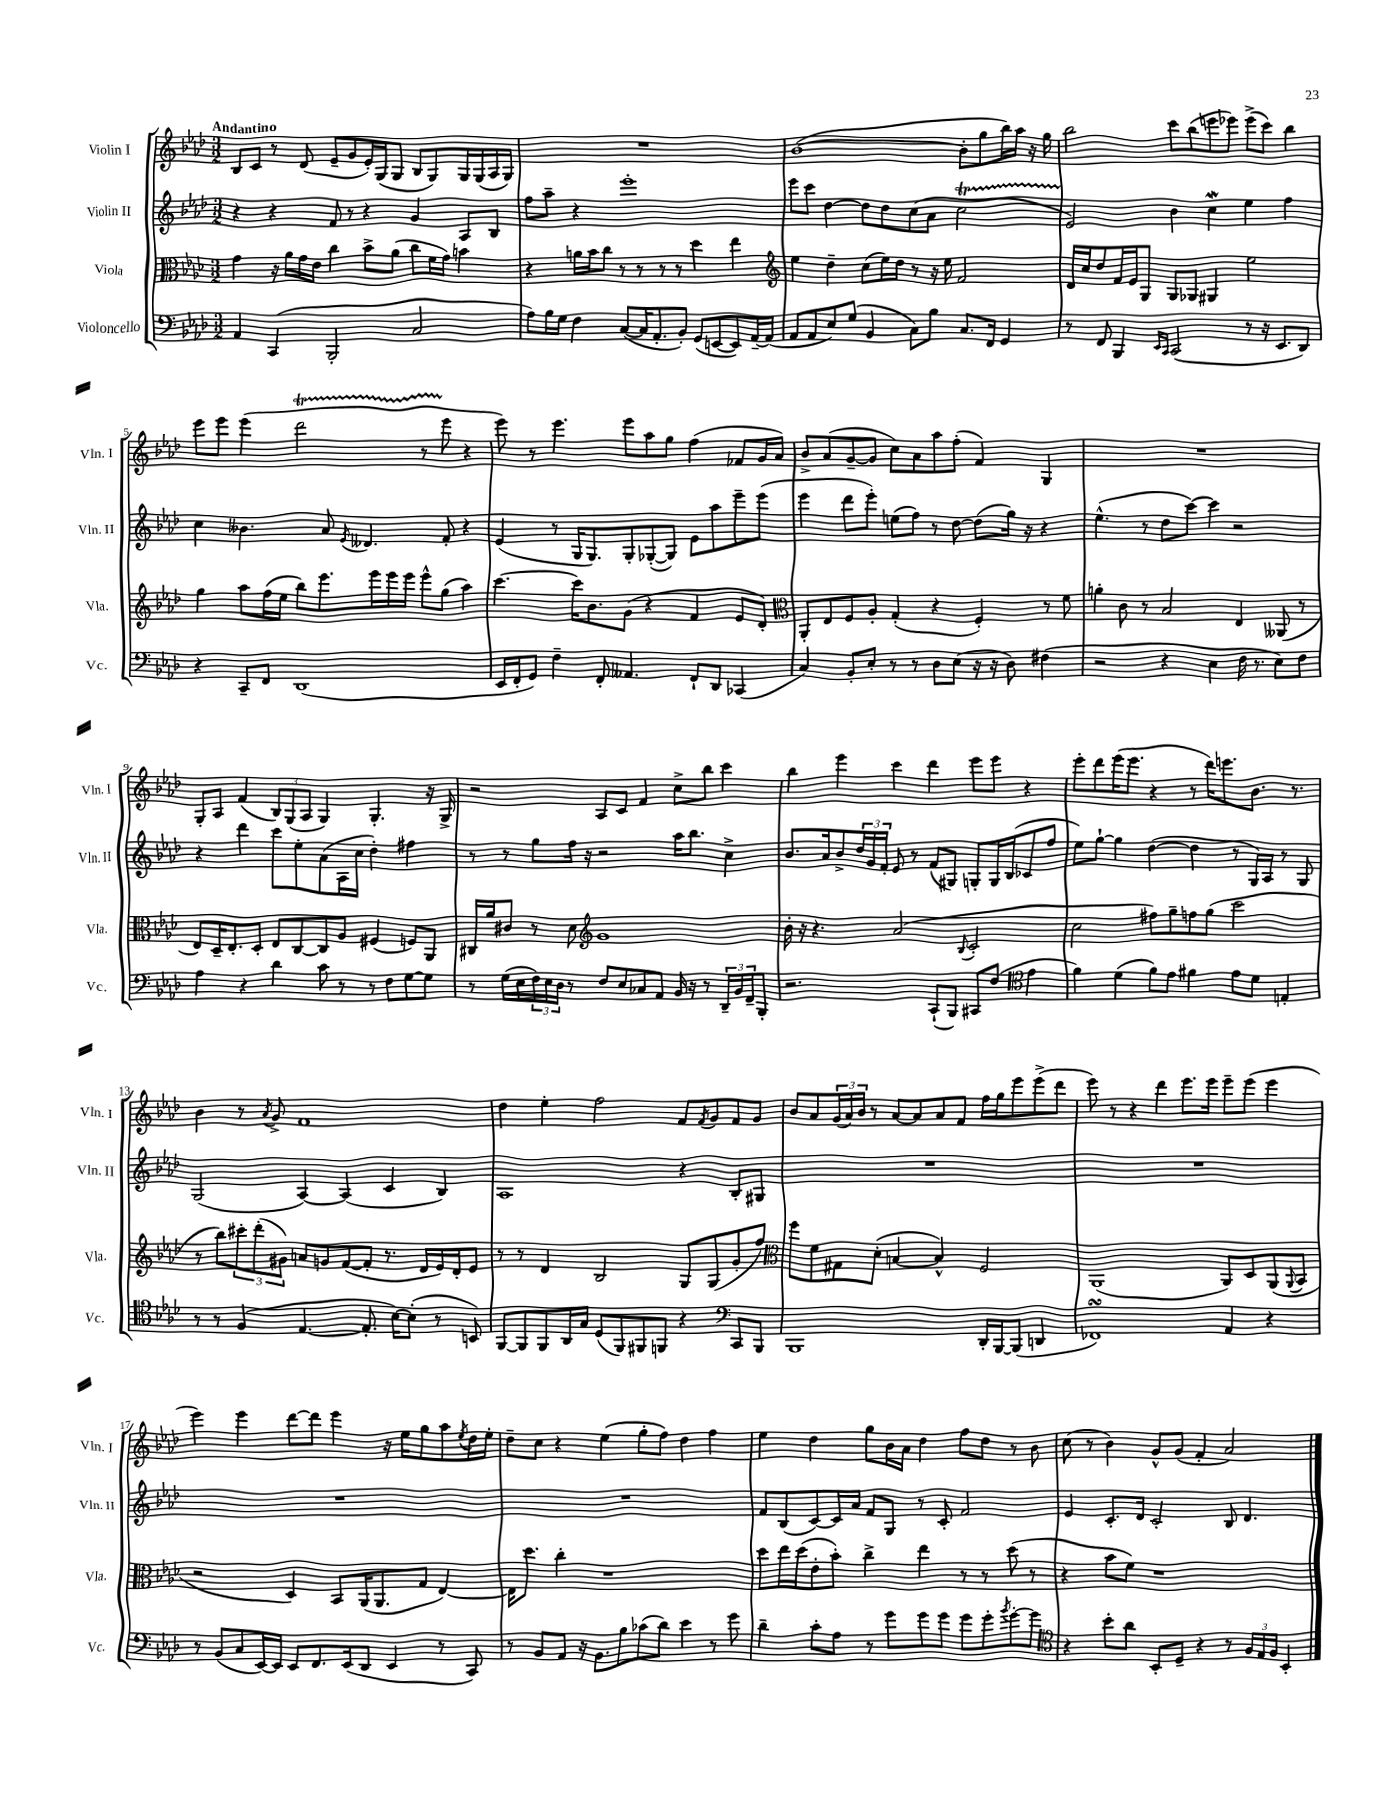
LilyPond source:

<<
\new StaffGroup <<
\new Staff = "s0" \with { instrumentName = "Violin I" shortInstrumentName = "Vln. I" } {
    \clef treble \key aes \major \numericTimeSignature \time 3/2 \tempo "Andantino"
    bes8 c'8 r8 des'8( ees'8-- g'8 ees'16-.) g16( g8 bes8 g8) g16 g16( aes16 g16) |
    R1. |
    bes'1~( bes'8-. g''8 bes''16) aes''16 r16 g''16 |
    bes''2 c'''8 bes''8( e'''8 ees'''8) ees'''8->( c'''8) bes''4 |
    ees'''8 ees'''8 ees'''4( des'''2\startTrillSpan r8 ees'''8\stopTrillSpan r4 |
    ees'''8) r8 ees'''4. ees'''8 aes''8 g''8 f''4( fes'8 g'16 aes'16) |
    bes'8-> aes'8( g'8~-- g'8 c''8) aes'8 aes''8 f''8-.( f'4) g4 |
    R1. |
    g8-. aes8 f'4( \tuplet 3/2 { bes8) g8( aes8 } g4) g4.-. r16 g16-> |
    r2 aes8 c'8 f'4 c''8-> bes''8 c'''4 |
    bes''4 ees'''4 c'''4 des'''4 ees'''8 ees'''8 r4 |
    ees'''8-. des'''8 ees'''16( ees'''8. r4 r8 des'''16) e'''8. bes'8. r8. |
    bes'4 r8 \acciaccatura { aes'8 } g'8-> f'1 |
    des''4 ees''4-. f''2 f'8 \acciaccatura { f'8 } g'8 f'8 g'8 |
    bes'8 aes'8 \tuplet 3/2 { g'16( aes'16) bes'16 } r8 aes'8~ aes'8 aes'8 f'8 f''16 g''16 ees'''8 ees'''8->( des'''8 |
    ees'''8) r8 r4 des'''4 ees'''8. ees'''16 ees'''8-- ees'''8( ees'''4 |
    ees'''4) ees'''4 des'''8~ des'''8 ees'''4 r16 ees''16 g''8 aes''8 \acciaccatura { ees''8 } des''16 ees''16-. |
    des''8-- c''8 r4 ees''4( g''8-. f''8) des''4 f''4 |
    ees''4 des''4 g''8 bes'16 aes'16 des''4 f''8 des''8 r8 bes'8 |
    c''8( r8 bes'4) g'8-^ g'8( f'4-. aes'2) \bar "|." |
}
\new Staff = "s1" \with { instrumentName = "Violin II" shortInstrumentName = "Vln. II" } {
    \clef treble \key aes \major \numericTimeSignature \time 3/2
    r4 r4 f'8 r8 r4 g'4 aes8 bes8 |
    f''8 aes''8-- r4 ees'''1-. |
    ees'''8 c'''8 des''4~ des''8 des''8 c''8( aes'8 c''2\startTrillSpan |
    ees'2\stopTrillSpan) bes'4 c''4\mordent ees''4 f''4 |
    c''4 beses'4. aes'8 \acciaccatura { ees'8 } deses'4. f'8-. r4 |
    ees'4( r8 g16 g8.) g8-. ges8~-.( ges8) ees'8 aes''8 ees'''8-- ees'''8( |
    ees'''4 des'''8 ees'''8-.) e''8( f''8) r8 des''8~ des''8( g''16) r16 r4 |
    ees''4.-^( r8 des''8 c'''8~) c'''4 r2 |
    r4 des'''4 c'''8 ees''8-. aes'8( aes16 c''16 des''4-.) fis''4 |
    r8 r8 g''8 f''16 r16 r2 aes''16 bes''8. c''4-> |
    bes'8. aes'16 bes'8-> \tuplet 3/2 { des''16 g'16 f'16-. } ees'8 r8 f'8( gis8) g8-. g16 bes16( ces'8 f''8 |
    ees''8) g''8~-! g''4 des''4~( des''4 r8 g16) aes16 r8 g8 |
    g2( aes4~) aes4( c'4 bes4) |
    aes1 r4 bes8-. gis8 |
    R1. |
    R1. |
    R1. |
    R1. |
    f'8 bes8( c'8~) c'16 aes'16 f'8 g8 r8 c'8-. f'2 |
    ees'4 c'8.-. des'16 c'2-. bes8 des'4. \bar "|." |
}
\new Staff = "s2" \with { instrumentName = "Viola" shortInstrumentName = "Vla." } {
    \clef alto \key aes \major \numericTimeSignature \time 3/2
    g'4 r16 aes'16 g'16 ees'16 c''4 bes'8-> aes'8( c''8 f'16 g'16) b'4 |
    r4 a'16 bes'16 c''8 r8 r8 r8 r8 des''4 ees''4 |
    \clef treble ees''4 des''4-- c''8( ees''16) des''16 r8 r16 ees''16 f'2 |
    des'16 c''16 des''8 f'16 ees'16 g8 g8 ges8 gis4 ees''2 |
    g''4 aes''8 f''16( ees''16 bes''8) ees'''8. ees'''16 ees'''16 ees'''16 ees'''8-^ g''8( aes''4) |
    c'''4.~ c'''16 bes'8. g'8( r4 f'4 ees'8 des'8-.) |
    \clef alto aes,8-. ees8 f8 aes8-. g4-.( r4 f4-.) r8 f'8 |
    a'4-. c'8 r8 bes2 ees4 aeses,8( r8 |
    ees8) des16-- ees8.-. des8-. ees8 c8~ c8 aes8 fis4( f8) aes,8 |
    cis16 aes'16 cis'8 r8 des'8 \clef treble g'1 |
    bes'16-. r16 r4. aes'2( \appoggiatura { bes8 } c'2-. |
    c''2 fis''8) g''8-- f''8 g''8( c'''2 |
    r8 bes''8) \tuplet 3/2 { cis'''8-. des'''8-.( gis'8) } a'8 g'8 f'8~( f'8-. r8. des'16 ees'16) des'16-. ees'8 |
    r8 r8 des'4 bes2 g8 g8( g'8-. f''8) |
    \clef alto f''8 f'8 gis8 des'8-.( b4~ b4-^) f2 |
    aes,1( aes,8) des8 aes,8( \appoggiatura { aes,8 } bes,8 |
    r2 des4) bes,8 aes,16( aes,8. g8 ees4~) |
    ees16 des''8. c''4-. r1 |
    des''8 ees''16 des''16( ees'8-. bes'8-.) c''4-> ees''4 r8 r8 des''8( r8 |
    r4 bes'8 f'8) r1 \bar "|." |
}
\new Staff = "s3" \with { instrumentName = "Violoncello" shortInstrumentName = "Vc." } {
    \clef bass \key aes \major \numericTimeSignature \time 3/2
    aes,4 c,4( bes,,2-. c2 |
    aes8) bes16 g16 f4 c8~( c16 aes,8.-. bes,8-.) g,8( e,8~ e,8) aes,16~-- aes,16( |
    aes,8 aes,8 ees8) g8( bes,4 c8) bes8 c8. f,16 g,4 |
    r8 f,8 bes,,4 \grace { ees,16 c,16 } c,2( r8 r16 ees,8. des,8) |
    r4 c,8-- f,8 des,1( |
    ees,16 f,16-. g,8) f4-- f,8-. aeses,4. f,8-! des,8 ces,4( |
    c4) bes,8-. ees8-. r8 r8 des8 ees8( r16 r16 des8) fis4( |
    r2 r4 ees4 f16 r8. ees8) f8 |
    aes4 r4 des'4 c'8 r8 r8 f8 g8~ g8 |
    r8 g16( ees16 \tuplet 3/2 { f16) ees16 des16 } r8 f8 ees8 ces8 aes,8 bes,16 r16 r8 \tuplet 3/2 { des,16-- bes,16 f,16-- } bes,,8-. |
    r2. c,8-!( bes,,8) cis,8 f8( \clef tenor ees'4 |
    f'4) des'4( f'8) ees'8 fis'4 ees'8 des'8 e4-. |
    r8 r8 f4( ees4.~ ees8.-. bes16~) bes8-.( r8 b,8) |
    f,8~ f,8 f,8 aes,16 g16 des8( f,8) fis,8 f,8 r4 \clef bass c,8 bes,,8 |
    bes,,1 des,16-. bes,,16~ bes,,8( d,4 |
    fes,1\turn) aes,4 r4 |
    r8 bes,8( c8 ees,16~) ees,16 ees,8 f,8. ees,16( des,8 ees,4 r8 c,8) |
    r8 bes,8 aes,8 r16 bes,8. bes8 ces'8( des'8) ees'4 r8 g'8 |
    des'4-- c'8-. aes8 r8 g'8 g'8 g'8 g'8 g'8-. \acciaccatura { bes'8 } g'8~-. g'8 |
    \clef tenor r4 bes'8-. aes'8 bes,8-. des8-- r4 r8 \tuplet 3/2 { f16 ees16 f16 } bes,4-. \bar "|." |
}
>>
>>
